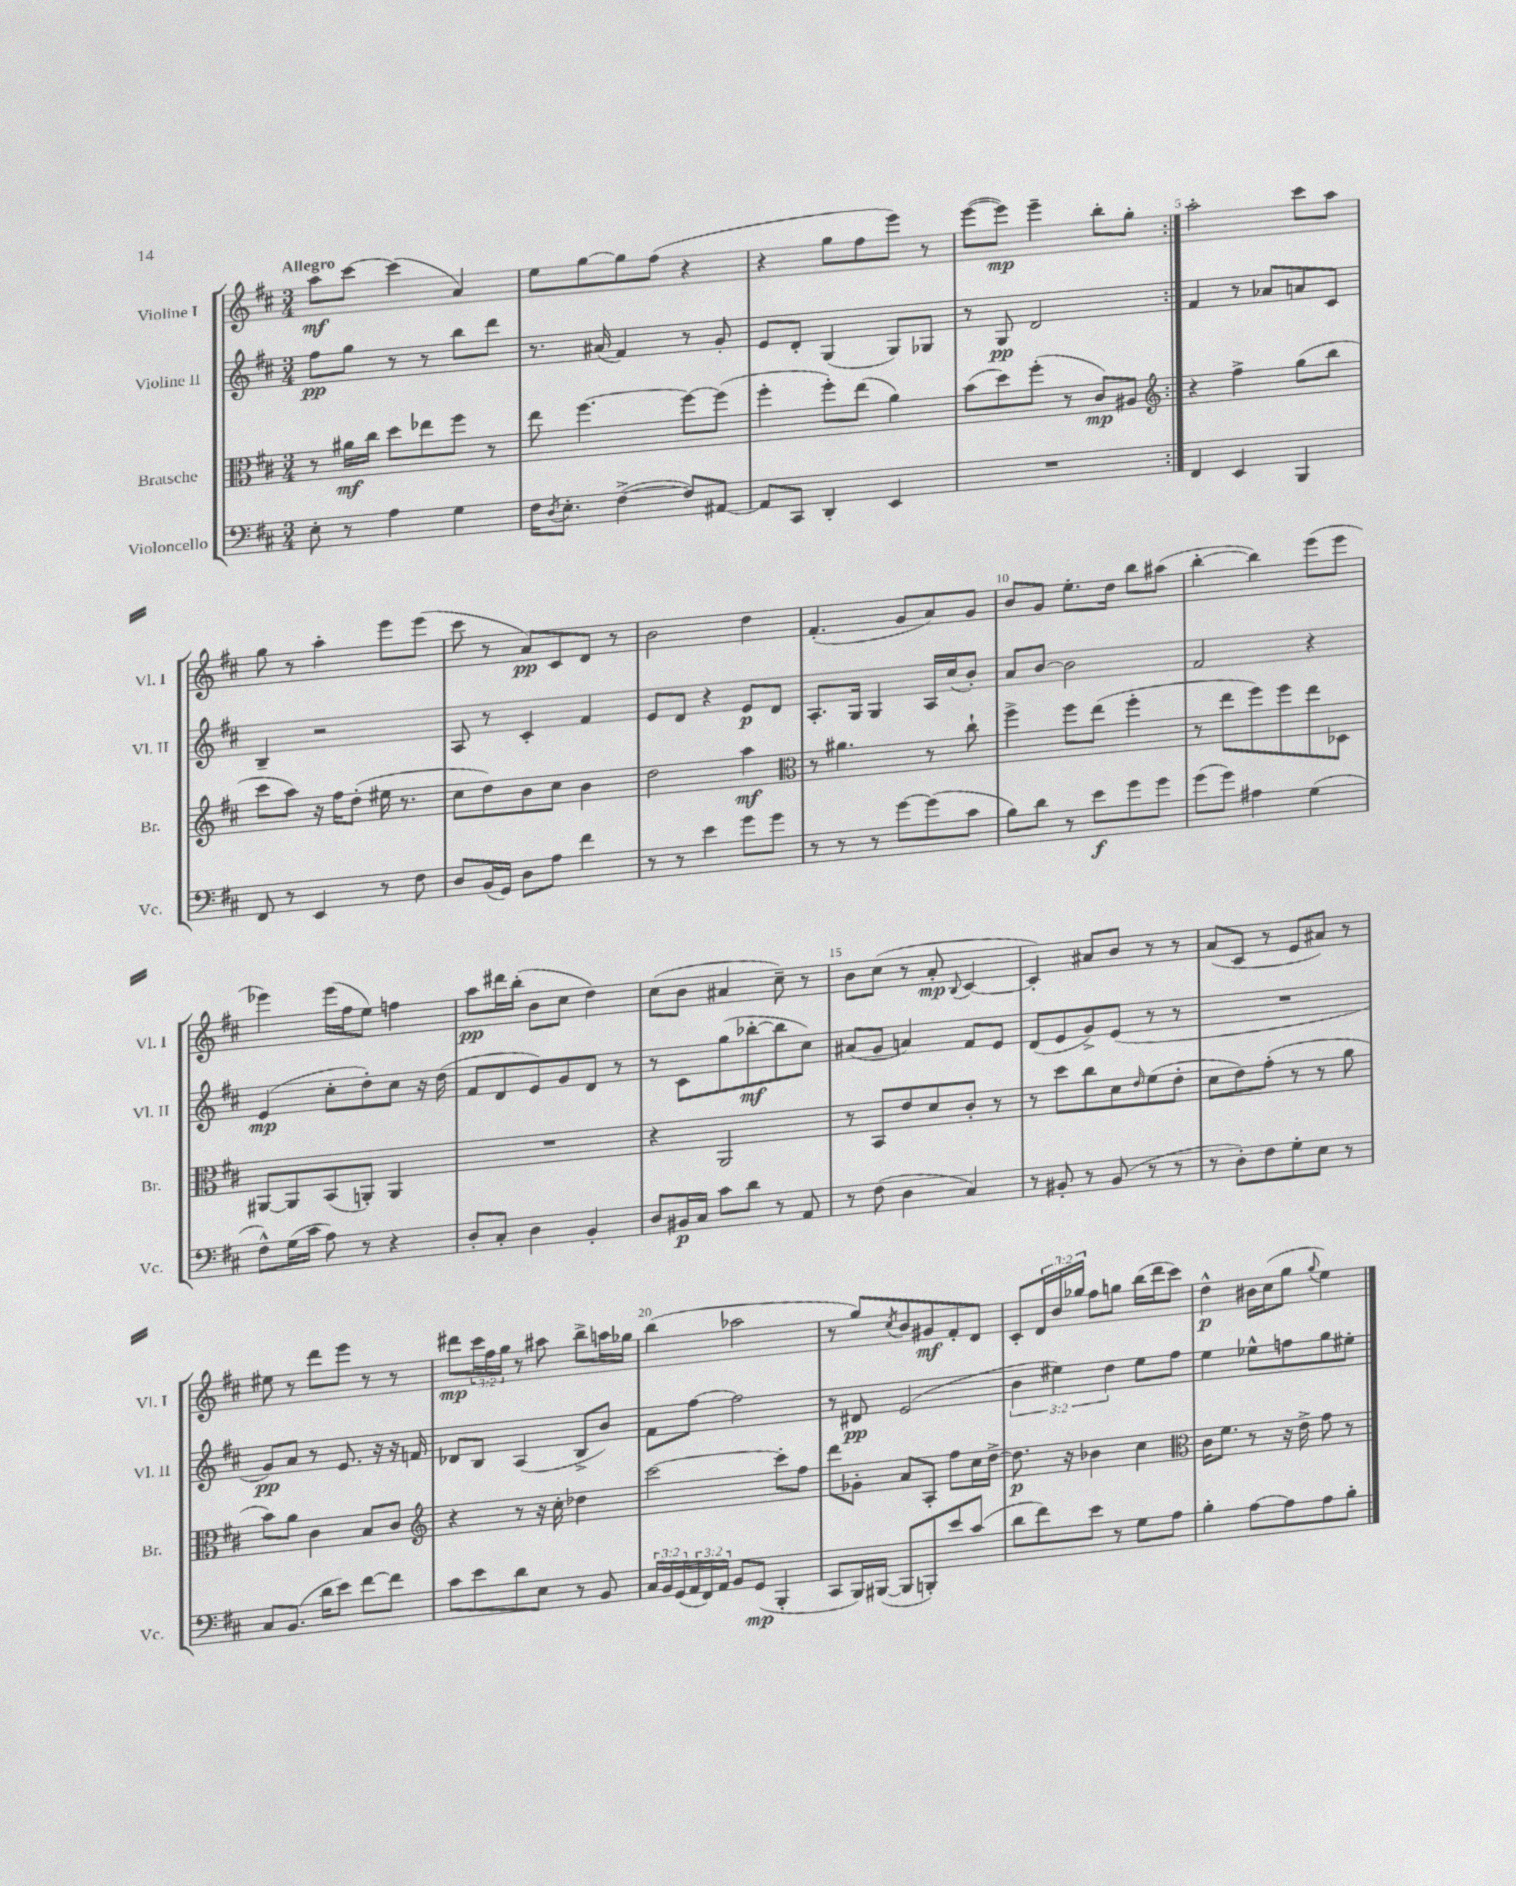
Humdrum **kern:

**kern	**kern	**kern	**kern
*staff4	*staff3	*staff2	*staff1
*clefF4	*clefC3	*clefG2	*clefG2
*k[f#c#]	*k[f#c#]	*k[f#c#]	*k[f#c#]
*M3/4	*M3/4	*M3/4	*M3/4
8E'\	8r	8ff#\L	8aa\L
8r	16a#\LL	8gg\J	[8ccc#\J
.	16cc#\JJ	.	.
4A\	8dd\L	8r	(4ccc#\]
.	8ee-\	8r	.
4G\	8ff#\J	8bb\L	4a/)
.	8r	8ddd\J	.
=	=	=	=
16F#\LK	8ee\	8.r	8ee\L
8qD/	.	.	.
8.E'\J	.	.	.
.	[4.ff#\	.	[8gg\
.	.	(16a#/	.
([4F#^\	.	4f#/)	8gg\]
.	.	.	(8ff#\J
8F#/]L)	8ff#\_L	8r	4r
[8AA#/J	(8ff#\]J	8g'/	.
=	=	=	=
8AA#/]L	4ff#'\	8e/L	4r
8CC#/J	.	8d'/J	.
4DD'/	8ff#'\L)	(4G/	8gg\L
.	(8ee\J	.	8ff#\
4EE/	4a\)	8G/L)	8eee\J)
.	.	8G-/J	8r
=	=	=	=
2.r	(8b\L	8r	([8eee\L
.	8dd\)	8G/	8eee\]J)
.	(8ff#'\J	2d/	4eee~\
.	8r	.	.
.	8c#/L)	.	8bb'\L
.	8A#/J	.	8gg'\J
=:|!	=:|!	=:|!	=:|!
*	*clefG2	*	*
4FF#/	4r	4f#/	2aa'\
4EE/	4ff#^\	8r	.
.	.	8a-/L	.
4BBB/	(8gg\L	8a/	8ccc#\L
.	8bb\J	8c#/J	8aa\J
=	=	=	=
8FF#/	8ccc#\L	4B~/	8gg\
8r	8aa\J)	.	8r
4EE/	16r	2r	4aa'\
.	16ff#\LK	.	.
.	(8dd'\J	.	.
8r	16ee#\	.	8eee\L
.	8.r	.	.
8F#\	.	.	(8eee\J
=	=	=	=
8D/L	8cc#\L	8A/	8ccc#\
(16BB/L	8dd\)	8r	8r
16GG/JJ)	.	.	.
8D\L	8b\	4c#'/	8a/L)
8A\J	8cc#\J	.	8c#/
4f#\	4b\	4f#/	8d/J
.	.	.	8r
=	=	=	=
8r	2dd\	8e/L	2b\
8r	.	8d/J	.
4e\	.	4r	.
8g\L	4aa\	8e/L	4dd\
8g\J	.	8d/J	.
=	=	=	=
*	*clefC3	*	*
8r	8r	8.A'/L	(4.f#'/
8r	4.a#\	.	.
.	.	16G/Jk	.
8r	.	4G/	.
[8g\L	.	.	8g/L
(8g\]	8r	16A/LL	8a/)
.	.	(16cc#/J	.
8c#\J	8cc#`\	8b'/J)	8g/J
=	=	=	=
8B\L)	4ff#^\	8a/L	8b/L
8d\J	.	[8b/J	8g/J
8r	8ff#\L	2b\]	8.ee'\L
8e\L	(8ee\J	.	.
.	.	.	16dd\Jk
8g\	4ff#'\	.	8bb\L
8g\J	.	.	(8aa#\J
=	=	=	=
(8g\L	8r	2f#/	[4bb'\
8g\J)	8ee\L	.	.
4A#\	8ff#\)	.	4bb\])
.	8ff#\	.	.
(4G\	8ee\	4r	(8eee\L
.	8D-\J	.	8eee\J
=	=	=	=
8F#^^\L)	[8AA#/L	(4e/	4eee-\)
(16G\L	8AA#/]	.	.
16c#\JJ	.	.	.
8A\)	(8BB/	8cc#'\L	(16eee-\LL
.	.	.	16ff#\J
8r	8AA'/J)	8dd'\)	8ee\J)
4r	4AA/	8cc#\J	4ff\
.	.	16r	.
.	.	(16dd\	.
=	=	=	=
8D'/L	2.r	8f#/L	8aa\L
8C#'/J	.	8d/	16ddd#\L
.	.	.	(16bb'\JJ
4D\	.	8e/)	8b\L
.	.	8g/	8cc#\J
4BB'/	.	8d/J	4dd\)
.	.	8r	.
=	=	=	=
8D/L	4r	8r	(8cc#\L
16BB#/L	.	8c#\L	8b\J
16C#/JJ	.	.	.
8c#\L	2AA/	(8gg\	4a#/
8d\J	.	[8bb-'\	.
8r	.	8bb-\]	8cc#~\)
8AA/	.	8cc#\J)	8r
=	=	=	=
8r	8r	(8a#/L	8b\L
(8F#\	8BB/L	8g/J	(8cc#\J
4D\	8e/	4a/)	8r
.	8d/	.	8a'/
.	.	.	8qqB/
4C#/)	8c#'/J	8f#/L	[4c#/
.	8r	8e/J	.
=	=	=	=
8r	8r	(8d/L	4c#'/])
8BB#'/	8dd\L	8e/	.
8r	8cc#\	8g^/)	8a#/L
(8BB#/	8d\	(8e/J	8b/J
.	16qqe/	.	.
8r	(8f#\	8r	8r
8r	8e'\J	8r	8r
=	=	=	=
8r	8d\L	2.r	(8a/L
8D'\L)	8e\)	.	8c#/J
8F#\	(8g'\J	.	8r
8G'\	8r	.	8e/L
8E\J	8r	.	8a#/J)
8r	8a\	.	8r
=	=	=	=
8C#/L	8b\L)	8g/L)	8ee#\
(8.BB/J	8a\J	8a/J	8r
.	4c#\	8r	8ddd\L
16d\LK	.	.	.
8e\J)	.	8.e/	8eee\J
[8f#\L	8B/L	.	8r
.	.	16r	.
8f#\]J	8c#/J	16r	8r
.	.	16f/	.
=	=	=	=
*	*clefG2	*	*
8c#\L	4r	8d-/L	8ddd#\L
8e\	.	8B/J	24ccc#\L
.	.	.	24ff#\
.	.	.	24gg\JJ
8d\	8r	(4A/	8r
8E\J	16r	.	8aa#\
.	16cc#'\	.	.
8r	4dd-\	8B^/L	8bb^\L
8BB/	.	8b/J)	16aa\L
.	.	.	16gg-\JJ
=	=	=	=
24C#/LL	[2ccc#\	8f#\L	(4bb\
24BB/	.	.	.
(24GG/	.	.	.
24AA/	.	[8ff#\J	.
24FF#/)	.	.	.
24AA/JJ	.	.	.
8BB/L	.	2ff#\]	2aa-\
(8GG/J	.	.	.
4BBB'/	8ccc#'\]L	.	.
.	8ff#\J	.	.
=	=	=	=
8CC#/L	8ddd\L	8r	8r
16BBB/L)	8g-'\J	8d#/	8gg/L)
([16BBB#/JJ	.	.	.
.	.	.	8qcc#/
8BBB#/]L	8a/L	(2e/	8b/
8BBB'/)	8A'/J	.	8g#/
8e/	8ff#\L	.	8f#'/
(8c#/J	16cc#\L	.	8d/J
.	[16dd^\JJ	.	.
=	=	=	=
8d\L	8.dd\]	6b\	8c#'/L
8f#\)	.	.	24d/L
.	.	6ee#\)	24b/
.	16r	.	.
.	.	.	24gg-/JJ
8e\J	4b-\	.	8ff#\L
.	.	6dd\	.
8r	.	.	8gg\J
8G\L	4cc#\	8ee#\L	(16bb\LL
.	.	.	16ddd\J
8A\J	.	8ff#\J	8ccc#\J)
=	=	=	=
*	*clefC3	*	*
4B'\	16c#\LK	4ee\	4dd^^\
.	8.f#\J	.	.
[8A\L	8r	8ee-^^\L	16b#\LL
.	.	.	(16cc#\J
8A\]	16r	8ff\	8gg\J
.	16e^\	.	.
.	.	.	8qqgg/
8A\	8g\	8gg\	4ee\)
8B'\J	8r	8ee#'\J	.
==	==	==	==
*-	*-	*-	*-
